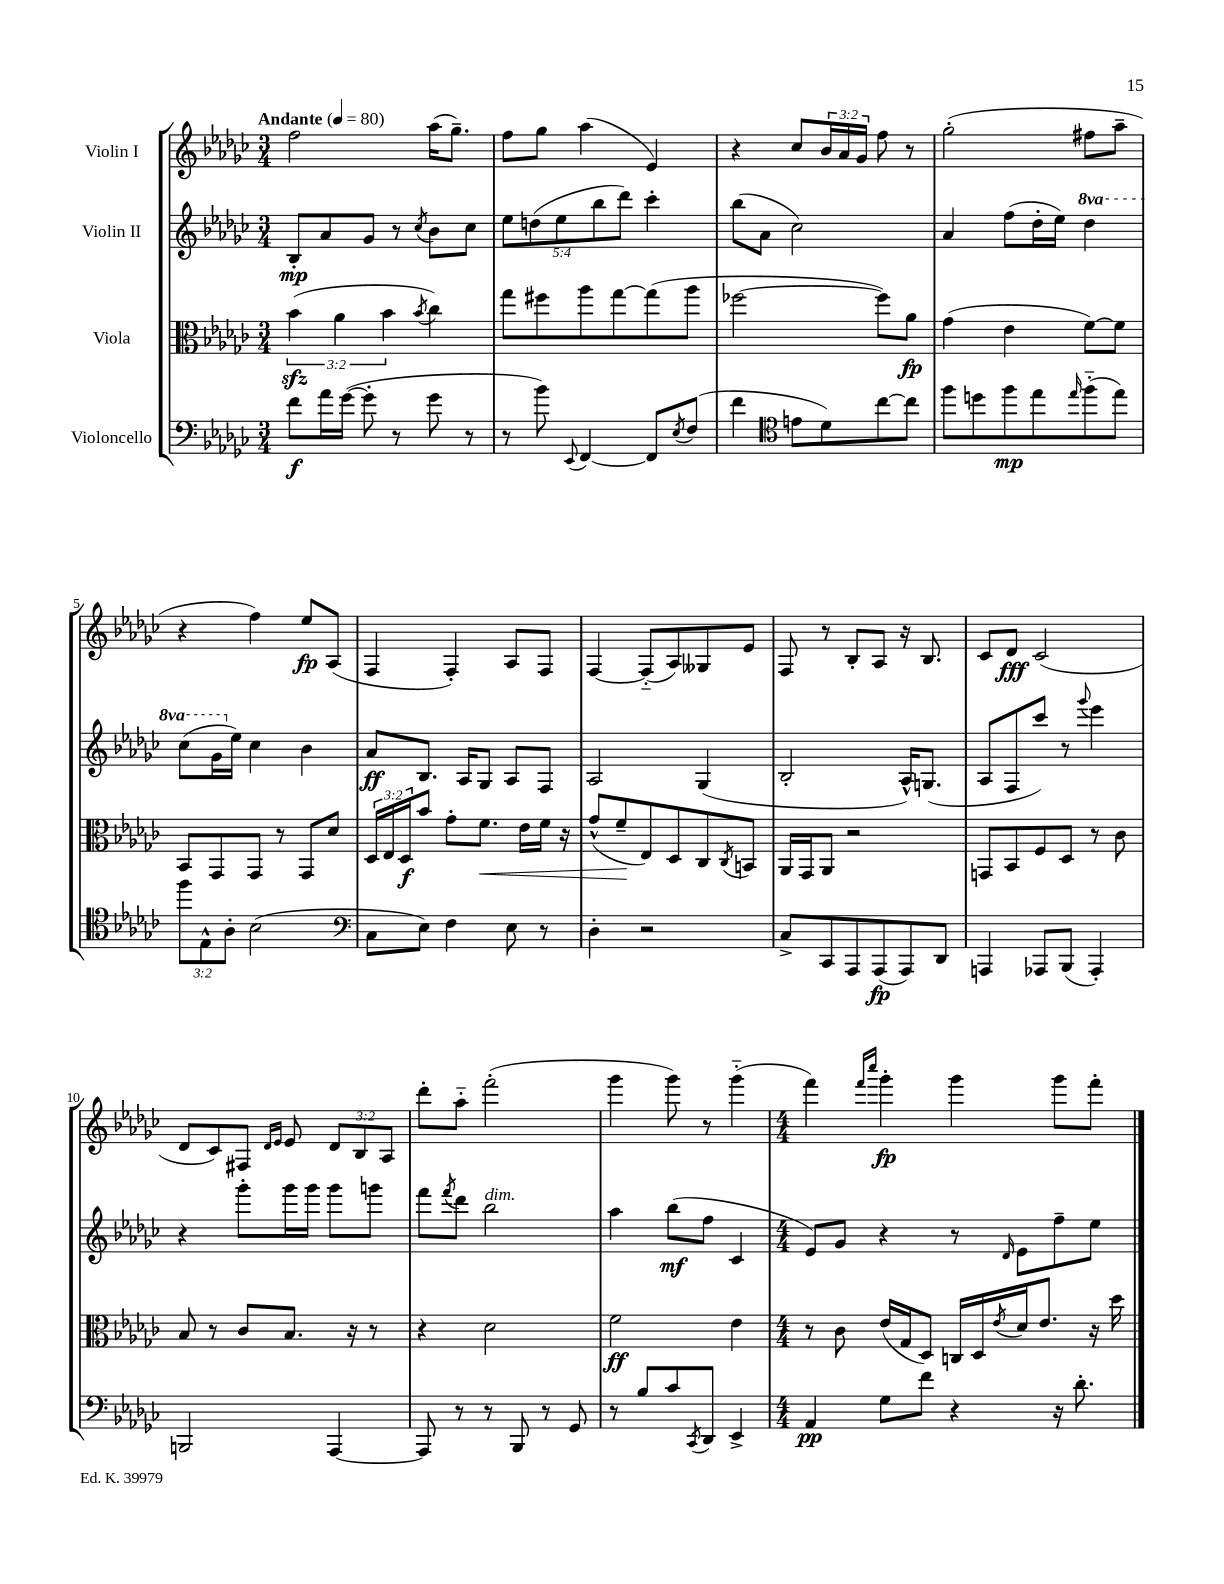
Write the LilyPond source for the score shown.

<<
\new StaffGroup <<
\new Staff = "s0" \with { instrumentName = "Violin I" } {
    \clef treble \key ges \major \numericTimeSignature \time 3/4 \override Staff.TupletNumber.text = #tuplet-number::calc-fraction-text \tempo "Andante" 4 = 80
    f''2 aes''16( ges''8.--) |
    f''8 ges''8 aes''4( ees'4) |
    r4 ces''8 \tuplet 3/2 { bes'16 aes'16 ges'16 } f''8 r8 |
    ges''2-.( fis''8 aes''8-- |
    r4 f''4) ees''8\fp aes8( |
    f4 f4-.) aes8 f8 |
    f4~ f8-_( aes8) geses8 ees'8 |
    f8 r8 bes8-. aes8 r16 bes8. |
    ces'8 des'8\fff ces'2( |
    des'8 ces'8) fis8 \grace { des'16 ees'16 } ees'8 \tuplet 3/2 { des'8 bes8 aes8 } |
    des'''8-. aes''8-_ f'''2-.( |
    ges'''4 ges'''8) r8 ges'''4-_( |
    \numericTimeSignature \time 4/4 f'''4) \grace { f'''16 ces''''16 } ges'''4-.\fp ges'''4 ges'''8 f'''8-. \bar "|." |
}
\new Staff = "s1" \with { instrumentName = "Violin II" } {
    \clef treble \key ges \major \numericTimeSignature \time 3/4 \override Staff.TupletNumber.text = #tuplet-number::calc-fraction-text \set Staff.ottavationMarkups = #ottavation-simple-ordinals
    bes8-.\mp aes'8 ges'8 r8 \acciaccatura { ces''8 } bes'8 ces''8 |
    \tuplet 5/4 { ees''8 d''8( ees''8 bes''8 des'''8) } ces'''4-. |
    bes''8( aes'8 ces''2) |
    aes'4 f''8( des''16-. ees''16) \ottava #1 des'''4 |
    ces'''8( ges''16 \ottava #0 ees''16) ces''4 bes'4 |
    aes'8\ff bes8. aes16 ges8 aes8 f8 |
    aes2 ges4( |
    bes2-. aes16-^) g8.( |
    aes8 f8 ces'''8) r8 \appoggiatura { ges'''8 } ees'''4 |
    r4 ges'''8-. ges'''16 ges'''16 ges'''8 g'''8 |
    f'''8 \acciaccatura { f'''8 } des'''8 bes''2^\markup { \italic "dim." } |
    aes''4 bes''8\mf( f''8 ces'4 |
    \numericTimeSignature \time 4/4 ees'8) ges'8 r4 r8 \grace { des'16 } ees'8 f''8-- ees''8 \bar "|." |
}
\new Staff = "s2" \with { instrumentName = "Viola" } {
    \clef alto \key ges \major \numericTimeSignature \time 3/4 \override Staff.TupletNumber.text = #tuplet-number::calc-fraction-text
    \tuplet 3/2 { bes'4\sfz( aes'4 bes'4 } \acciaccatura { bes'8 } ces''4) |
    ges''8 fis''8 aes''8 ges''8~ ges''8( aes''8 |
    fes''2~ fes''8) aes'8\fp |
    ges'4( ees'4 f'8~) f'8 |
    bes,8 ges,8 ges,8 r8 ges,8 des'8 |
    \tuplet 3/2 { des16 ees16 des16\f } bes'8 ges'8-. f'8.\< ees'16 f'16 r16 |
    ges'8-^( f'8--\! ees8) des8 ces8 \acciaccatura { ces8 } b,8 |
    aes,16 ges,16 aes,8 r2 |
    g,8 bes,8 f8 des8 r8 ces'8 |
    bes8 r8 ces'8 bes8. r16 r8 |
    r4 des'2 |
    f'2\ff ees'4 |
    \numericTimeSignature \time 4/4 r8 ces'8 ees'16( ges16 des8) c16 des16 \acciaccatura { ees'8 } des'16 ees'8. r16 des''16 \bar "|." |
}
\new Staff = "s3" \with { instrumentName = "Violoncello" } {
    \clef bass \key ges \major \numericTimeSignature \time 3/4 \override Staff.TupletNumber.text = #tuplet-number::calc-fraction-text
    f'8\f aes'16 ges'16~( ges'8-. r8 ges'8 r8 |
    r8 bes'8) \appoggiatura { ees,8 } f,4~ f,8 \acciaccatura { ees8 } f8( |
    f'4 \clef tenor e'8 des'8) ces''8~ ces''8 |
    f''8 d''8 f''8\mp ees''8 \grace { ees''16 } f''8-_( ees''8) |
    \tuplet 3/2 { f''8 ees8-^ aes8-. } bes2( |
    \clef bass ces8 ees8) f4 ees8 r8 |
    des4-. r2 |
    ces8-> ces,8 aes,,8 aes,,8\fp( aes,,8) des,8 |
    a,,4 aes,,8 bes,,8( aes,,4-.) |
    b,,2 aes,,4~ |
    aes,,8 r8 r8 bes,,8 r8 ges,8 |
    r8 bes8 ces'8 \acciaccatura { ces,8 } des,8 ees,4-> |
    \numericTimeSignature \time 4/4 aes,4\pp ges8 f'8 r4 r16 des'8.-. \bar "|." |
}
>>
>>
